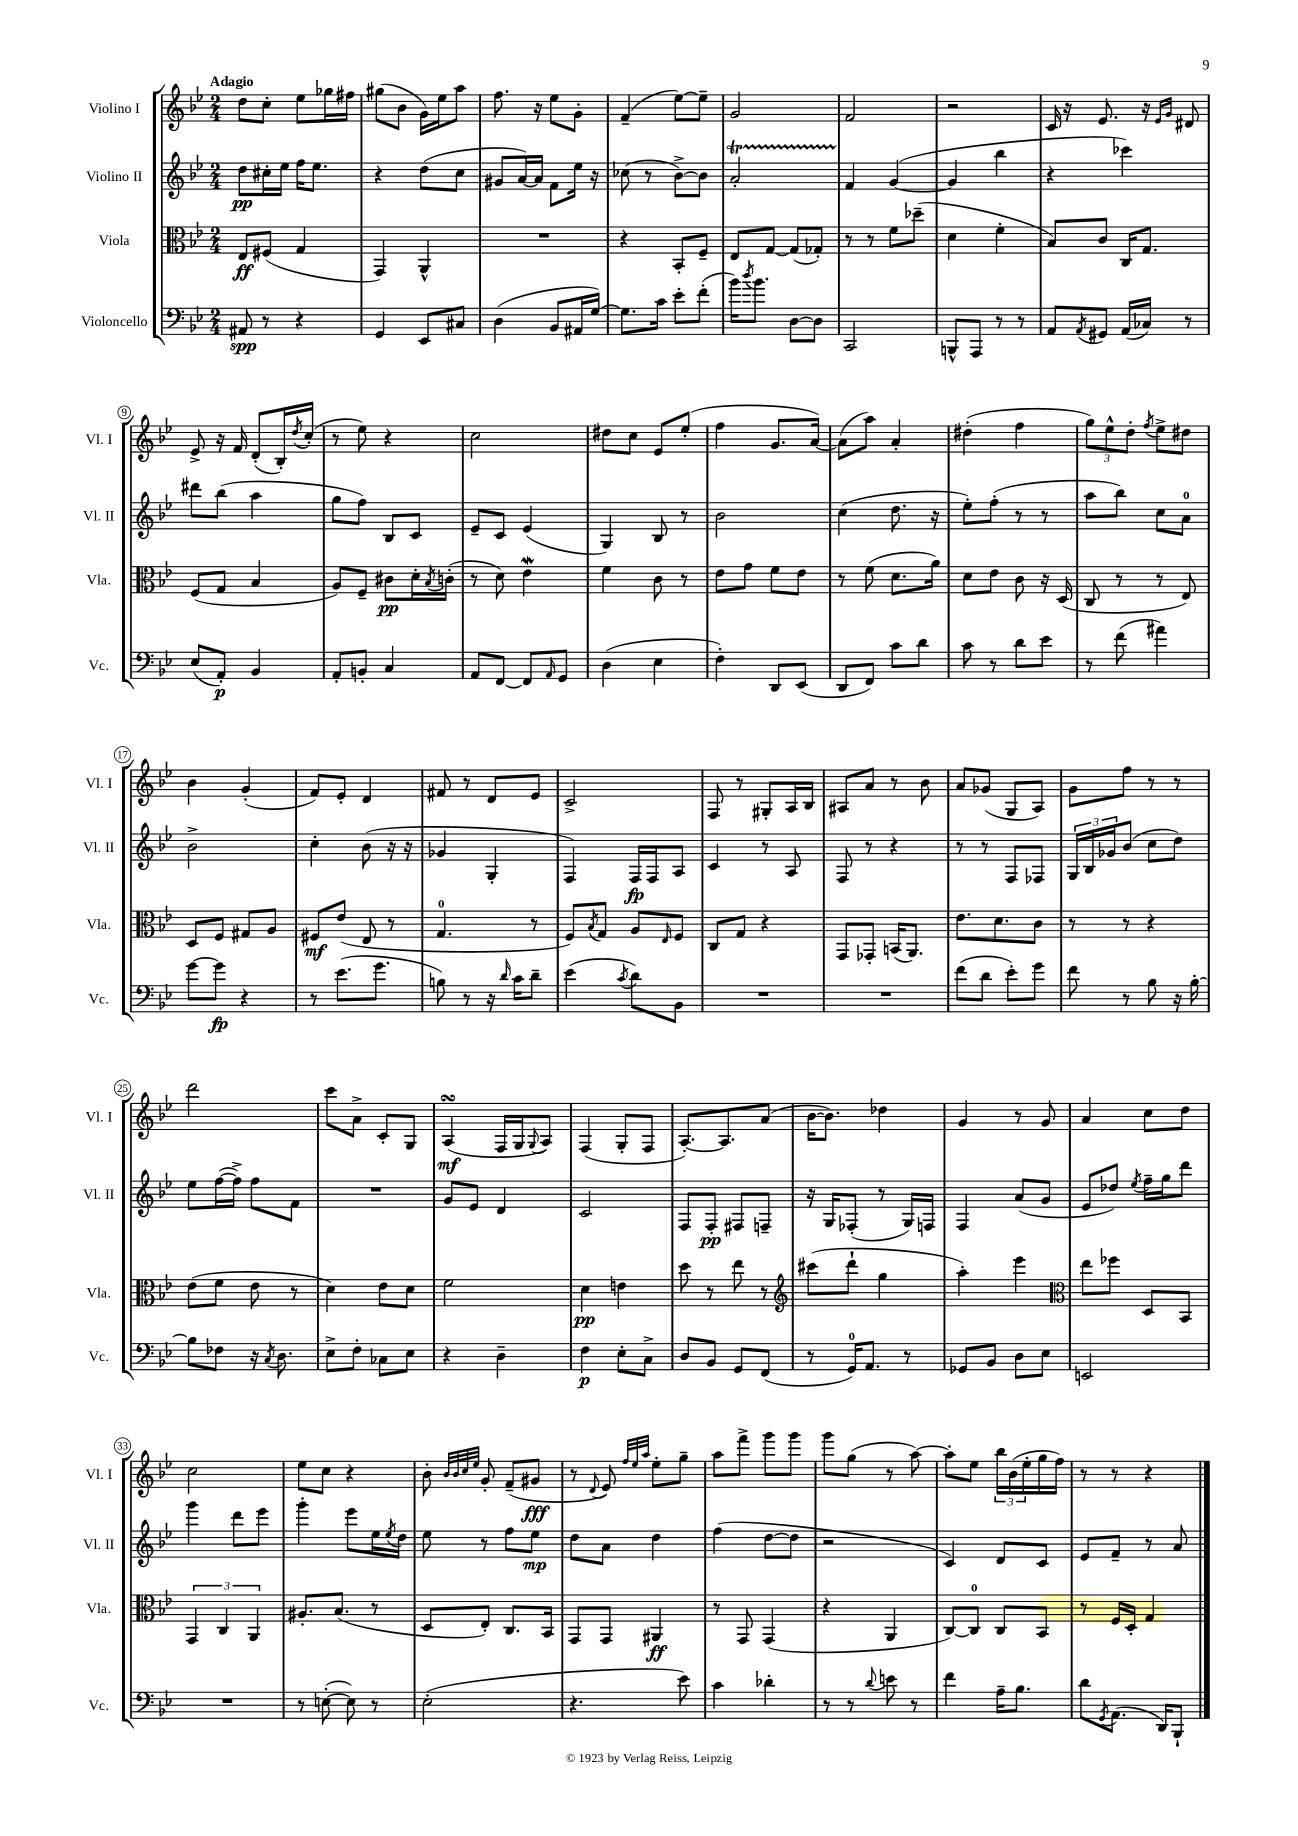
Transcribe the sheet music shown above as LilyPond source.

<<
\new StaffGroup <<
\new Staff = "s0" \with { instrumentName = "Violino I" shortInstrumentName = "Vl. I" } {
    \clef treble \key bes \major \numericTimeSignature \time 2/4 \tempo "Adagio"
    d''8 c''8-. ees''8 ges''16 fis''16 |
    gis''8( bes'8 g'16) ees''16 a''8 |
    f''8. r16 ees''8 g'8-. |
    f'4--( ees''8~) ees''8-- |
    g'2 |
    f'2 |
    r2 |
    c'16 r16 ees'8. r16 \grace { ees'16 g'16 } dis'8 |
    ees'8-> r16 f'16 d'8-.( bes16-.) \acciaccatura { d''8 } c''16-.( |
    r8 ees''8) r4 |
    c''2 |
    dis''8 c''8 ees'8 ees''8-.( |
    f''4 g'8. a'16~) |
    a'8( a''8) a'4-. |
    dis''4-.( f''4 |
    \tuplet 3/2 { g''8) ees''8-^ d''8-. } \acciaccatura { f''8 } ees''8-> dis''8 |
    bes'4 g'4-.( |
    f'8) ees'8-. d'4 |
    fis'8 r8 d'8 ees'8 |
    c'2-> |
    f8 r8 gis8-. a16 bes16 |
    ais8 a'8 r8 bes'8 |
    a'8 ges'8( g8 a8) |
    g'8 f''8 r8 r8 |
    d'''2 |
    c'''8 a'8-> c'8-. g8 |
    a4\turn\mf( f16 g16 \appoggiatura { g8 } a8) |
    f4( g8-. f8 |
    a8.~-.) a8. a'8( |
    bes'16~ bes'8.) des''4 |
    g'4 r8 g'8 |
    a'4 c''8 d''8 |
    c''2 |
    ees''8 c''8 r4 |
    bes'8-. \grace { bes'32 bes'32 c''32 ees''32 } g'8-. f'8--( gis'8\fff |
    r8 \appoggiatura { d'8 } ees'8) \grace { f''32 ees''32 a''32 } ees''8-. g''8-- |
    a''8 f'''8-> g'''8 g'''8 |
    g'''8 g''8( r8 a''8~) |
    a''8-. ees''8 \tuplet 3/2 { bes''16 bes'16( ees''16-. } g''16 f''16) |
    r8 r8 r4 \bar "|." |
}
\new Staff = "s1" \with { instrumentName = "Violino II" shortInstrumentName = "Vl. II" } {
    \clef treble \key bes \major \numericTimeSignature \time 2/4
    d''8\pp cis''16-. ees''16 f''16 ees''8. |
    r4 d''8( c''8 |
    gis'8 a'16~) a'16 f'8 ees''16 r16 |
    ces''8( r8 bes'8~->) bes'8 |
    a'2-.\startTrillSpan |
    f'4\stopTrillSpan g'4~( |
    g'4 bes''4 |
    r4 ces'''4) |
    dis'''8 bes''8( a''4 |
    g''8 f''8) bes8 c'8 |
    ees'8-- c'8 ees'4( |
    g4) bes8 r8 |
    bes'2 |
    c''4( d''8. r16 |
    ees''8-.) f''8-.( r8 r8 |
    a''8 bes''8) c''8 a'8-0 |
    bes'2-> |
    c''4-. bes'8( r16 r16 |
    ges'4 g4-. |
    f4) f16\fp f16 a8 |
    c'4 r8 a8 |
    f8 r8 r4 |
    r8 r8 f8 fes8 |
    \tuplet 3/2 { g16 bes16 ges'16 } bes'8( c''8 d''8) |
    ees''8 f''16~( f''16->) f''8 f'8 |
    R2 |
    g'8 ees'8 d'4 |
    c'2 |
    f8 f8-.\pp fis8 f8-- |
    r16 g16 fes8-.( r8 g16) f16 |
    f4 a'8( g'8 |
    ees'8 des''8) \acciaccatura { ees''8 } f''16-- g''16 d'''8 |
    g'''4 d'''8 ees'''8 |
    g'''4-. ees'''8 ees''16 \acciaccatura { ees''8 } d''16 |
    ees''8 r8 f''8 ees''8\mp |
    d''8 a'8 d''4 |
    f''4( d''8~ d''8 |
    r2 |
    c'4) d'8 c'8 |
    ees'8 f'8-- r8 a'8 \bar "|." |
}
\new Staff = "s2" \with { instrumentName = "Viola" shortInstrumentName = "Vla." } {
    \clef alto \key bes \major \numericTimeSignature \time 2/4
    ees8\ff fis8( g4 |
    g,4) a,4-^ |
    R2 |
    r4 bes,8-. f8-- |
    ees8 g8~ g8( ges8-.) |
    r8 r8 f'8 des''8--( |
    d'4 f'4-. |
    bes8) c'8 c16 g8. |
    f8( g8 bes4 |
    a8) f8-- cis'8\pp d'16-. \acciaccatura { bes8 } c'16-.( |
    r8 d'8) ees'4\mordent |
    f'4 c'8 r8 |
    ees'8 g'8 f'8 ees'8 |
    r8 f'8( d'8. a'16) |
    d'8 ees'8 c'8 r16 d16( |
    c8 r8 r8 ees8) |
    d8 f8 gis8 a8 |
    fis8\mf ees'8( ees8 r8 |
    g4.-0 r8 |
    f8) \acciaccatura { bes8 } g8 a8 \grace { ees16 } f8 |
    c8 g8 r4 |
    g,8 ges,8-. b,16( a,8.) |
    ees'8. d'8. c'8 |
    r8 r8 r4 |
    ees'8( f'8 ees'8 r8 |
    d'4) ees'8 d'8 |
    f'2 |
    d'4\pp e'4 |
    d''8 r8 ees''8 r8 |
    \clef treble cis'''8( d'''8-! g''4 |
    a''4-.) ees'''4 |
    \clef alto ees''8 fes''8 d8 bes,8 |
    \tuplet 3/2 { g,4 c4 a,4 } |
    ais8.-. bes8.( r8 |
    d8 ees8-.) c8. bes,16 |
    g,8 g,8 ais,4\ff |
    r8 g,8 g,4( |
    r4 a,4 |
    c8~) c8-0 c8 bes,8 |
    r8 f16 d16-. g4 \bar "|." |
}
\new Staff = "s3" \with { instrumentName = "Violoncello" shortInstrumentName = "Vc." } {
    \clef bass \key bes \major \numericTimeSignature \time 2/4
    ais,8\spp r8 r4 |
    g,4 ees,8 cis8 |
    d4( bes,8 ais,16 g16~) |
    g8. c'16 ees'8-. f'8-.( |
    bes'16) \acciaccatura { d''8 } bes'8. d8~ d8 |
    c,2 |
    b,,8-^ a,,8 r8 r8 |
    a,8 \acciaccatura { a,8 } gis,8 a,16( ces16) r8 |
    ees8( a,8-.\p) bes,4 |
    a,8-. b,8-. c4 |
    a,8 f,8~ f,8 \grace { a,16 } g,8 |
    d4( ees4 |
    f4-.) d,8 ees,8( |
    d,8 f,8) c'8 d'8 |
    c'8 r8 d'8 ees'8 |
    r8 f'8( ais'4) |
    g'8~ g'8\fp r4 |
    r8 ees'8.( g'8. |
    b8) r8 r16 \grace { d'16 } c'16 d'8-- |
    ees'4( \acciaccatura { c'8 } d'8) bes,8 |
    R2 |
    R2 |
    f'8( d'8 ees'8-.) g'8 |
    f'8 r8 bes8 r16 bes16~-. |
    bes8 fes8 r16 \acciaccatura { c8 } d8. |
    ees8-> f8-. ces8 ees8 |
    r4 d4-- |
    f4\p ees8-. c8-> |
    d8 bes,8 g,8 f,8( |
    r8 g,16-0) a,8. r8 |
    ges,8 bes,8 d8 ees8 |
    e,2 |
    R2 |
    r8 e8~-.( e8) r8 |
    ees2-.( |
    r4. ees'8) |
    c'4 des'4-. |
    r8 r8 \appoggiatura { d'8 } e'8 r8 |
    f'4 a16-- bes8. |
    d'8 \acciaccatura { g,8 } a,8.( d,16) bes,,8-! \bar "|." |
}
>>
>>
\layout { \context { \Score \override BarNumber.stencil = #(make-stencil-circler 0.1 0.3 ly:text-interface::print) } }
